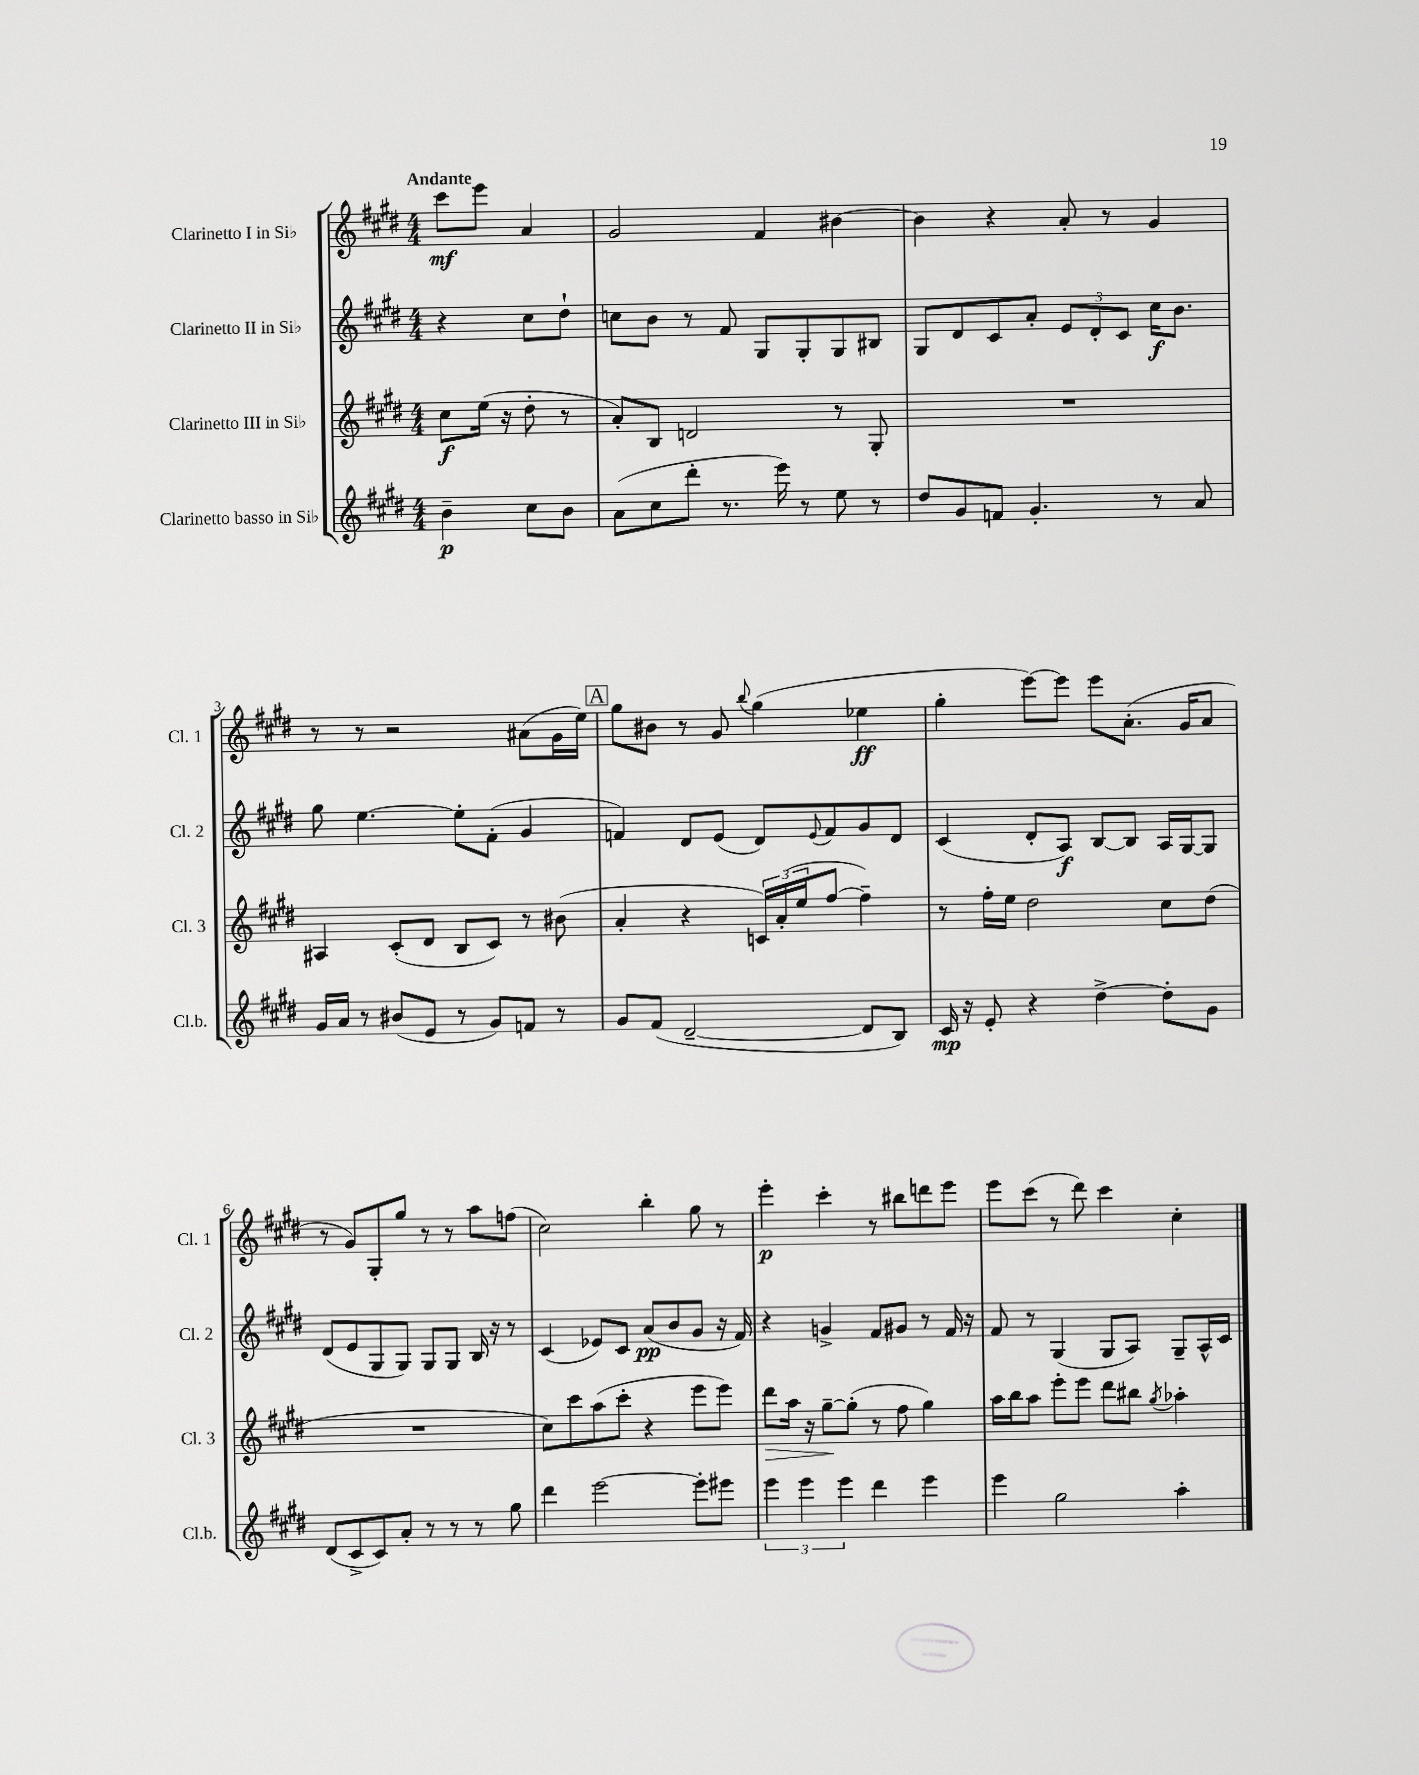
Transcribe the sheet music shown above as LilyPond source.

<<
\new StaffGroup <<
\new Staff = "s0" \with { instrumentName = "Clarinetto I in Sib" shortInstrumentName = "Cl. 1" } {
    \clef treble \key e \major \numericTimeSignature \time 4/4 \partial 2 \tempo "Andante"
    cis'''8\mf e'''8 a'4 |
    gis'2 fis'4 bis'4~ |
    bis'4 r4 a'8-. r8 gis'4 |
    r8 r8 r2 ais'8( gis'16 e''16) |
    \mark \markup { \box "A" } gis''8 bis'8 r8 gis'8 \appoggiatura { b''8 } gis''4( ees''4\ff |
    gis''4-. e'''8~) e'''8 e'''8 a'8.-.( gis'16 a'8 |
    r8 gis'8) gis8-. gis''8 r8 r8 a''8 f''8( |
    cis''2) b''4-. gis''8 r8 |
    e'''4-.\p cis'''4-. r8 bis''8 d'''8 e'''8 |
    e'''8 cis'''8( r8 dis'''8) cis'''4 cis''4-. \bar "|." |
}
\new Staff = "s1" \with { instrumentName = "Clarinetto II in Sib" shortInstrumentName = "Cl. 2" } {
    \clef treble \key e \major \numericTimeSignature \time 4/4 \partial 2
    r4 cis''8 dis''8-! |
    c''8 b'8 r8 fis'8 gis8 gis8-. gis8 bis8 |
    gis8 dis'8 cis'8 a'8-. \tuplet 3/2 { e'8 dis'8-. cis'8 } cis''16\f b'8. |
    gis''8 e''4.~ e''8-. fis'8-.( gis'4 |
    \mark \markup { \box "A" } f'4) dis'8 e'8( dis'8) \appoggiatura { e'8 } f'8 gis'8 dis'8 |
    cis'4( dis'8-. a8\f) b8~ b8 a16 gis16~ gis8 |
    dis'8( e'8 gis8 gis8) gis8 gis8 b16 r16 r8 |
    cis'4( ees'8) cis'8 a'8\pp( b'8 gis'8 r16 fis'16) |
    r4 g'4-> fis'8 gis'8 r8 fis'16 r16 |
    fis'8 r8 gis4( gis8 a8) gis8-- a16-^ cis'16 \bar "|." |
}
\new Staff = "s2" \with { instrumentName = "Clarinetto III in Sib" shortInstrumentName = "Cl. 3" } {
    \clef treble \key e \major \numericTimeSignature \time 4/4 \partial 2
    cis''8\f e''16( r16 dis''8-. r8 |
    a'8-.) b8 d'2 r8 gis8-. |
    R1 |
    ais4 cis'8-.( dis'8 b8 cis'8) r8 bis'8( |
    \mark \markup { \box "A" } a'4-. r4 \tuplet 3/2 { c'16) a'16-.( e''16 } fis''8~ fis''4--) |
    r8 fis''16-. e''16 dis''2 cis''8 dis''8( |
    R1 |
    cis''8) cis'''8 a''8( cis'''8-. r4 e'''8 e'''8) |
    dis'''8\> a''16 r16 gis''8~--\! gis''8-.( r8 fis''8 gis''4) |
    a''16 b''16 a''8 e'''8-. e'''8 dis'''8 bis''8 \acciaccatura { gis''8 } aes''4-. \bar "|." |
}
\new Staff = "s3" \with { instrumentName = "Clarinetto basso in Sib" shortInstrumentName = "Cl.b." } {
    \clef treble \key e \major \numericTimeSignature \time 4/4 \partial 2
    b'4--\p cis''8 b'8 |
    a'8( cis''8 dis'''8-. r8. e'''16) r8 e''8 r8 |
    dis''8 gis'8 f'8 gis'4.-. r8 a'8 |
    gis'16 a'16 r8 bis'8( e'8 r8 gis'8) f'8 r8 |
    \mark \markup { \box "A" } gis'8 fis'8( dis'2~-- dis'8 b8) |
    cis'16\mp r16 e'8-. r4 dis''4~-> dis''8-. gis'8 |
    dis'8( cis'8-> cis'8) a'8-. r8 r8 r8 gis''8 |
    dis'''4 e'''2~ e'''8-. eis'''8 |
    \tuplet 3/2 { e'''4 e'''4 e'''4 } dis'''4 e'''4 |
    e'''4 gis''2 a''4-. \bar "|." |
}
>>
>>
